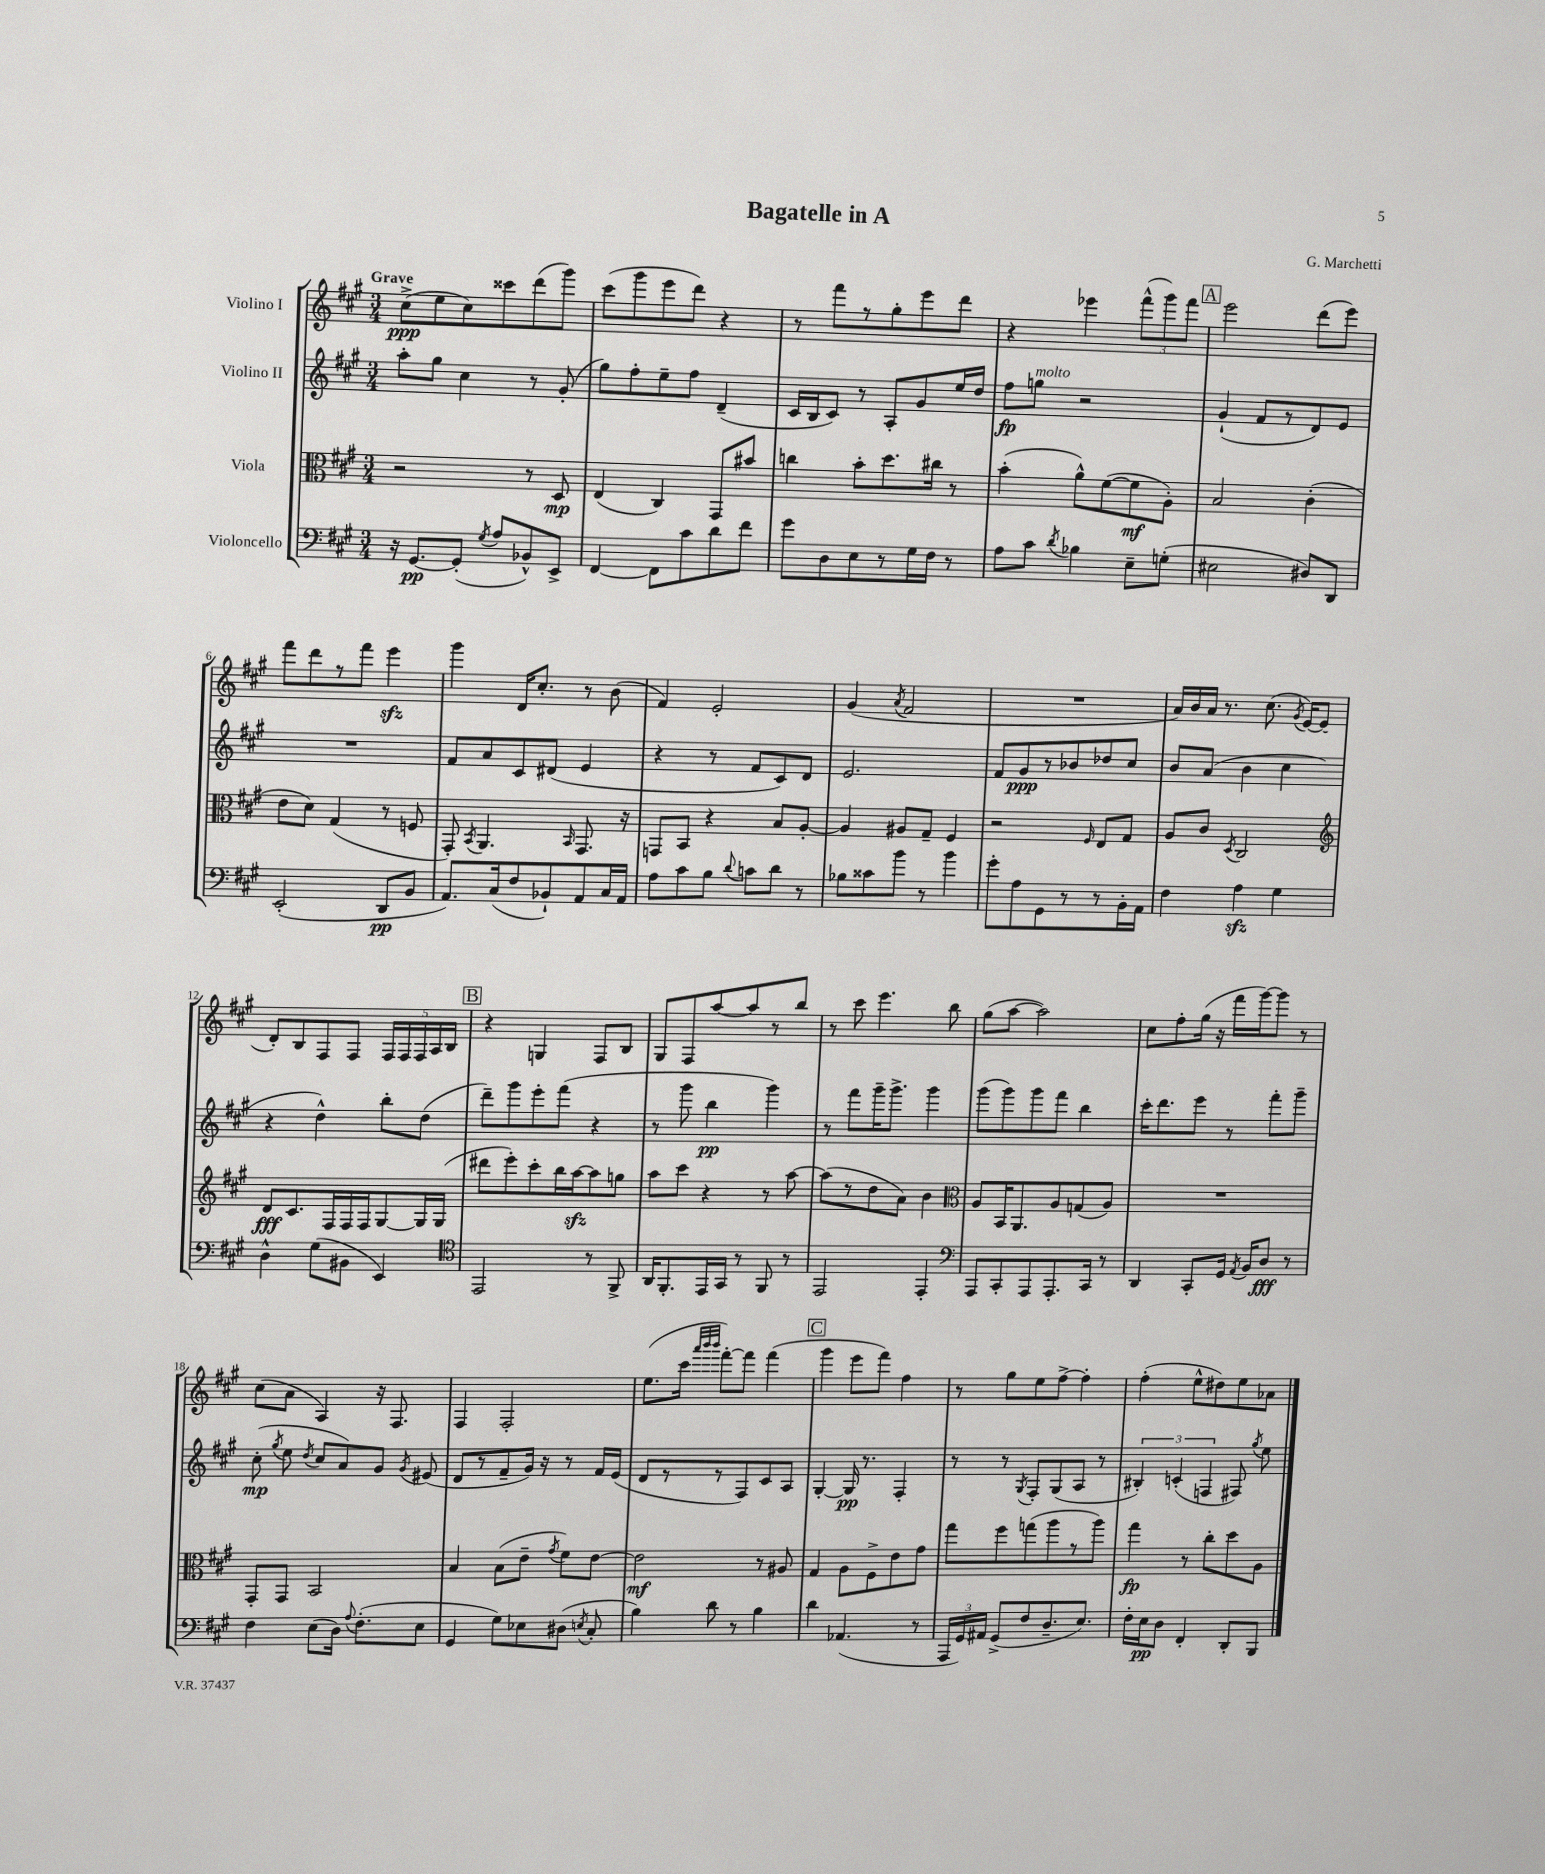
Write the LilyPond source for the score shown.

\header { title = "Bagatelle in A" composer = "G. Marchetti" }
<<
\new StaffGroup <<
\new Staff = "s0" \with { instrumentName = "Violino I" } {
    \clef treble \key a \major \numericTimeSignature \time 3/4 \tempo "Grave"
    \autoBeamOff cis''8[->\ppp( e''8 cis''8) cisis'''8 d'''8( gis'''8]) |
    cis'''8[( gis'''8 e'''8 d'''8]) r4 |
    r8 fis'''8[ r8 gis''8-. e'''8 d'''8] |
    r4 ees'''4 \tuplet 3/2 { fis'''8[-^( gis'''8) fis'''8] } |
    \mark \markup { \box "A" } e'''2 d'''8[( e'''8]) |
    fis'''8[ d'''8 r8 fis'''8] e'''4\sfz |
    gis'''4 d'16[ cis''8.]-. r8 b'8( |
    fis'4) e'2-. |
    gis'4( \acciaccatura { a'8 } fis'2 |
    R2. |
    a'16[) b'16 a'16] r8. cis''8.( \acciaccatura { gis'8 } e'16[~) e'8]( |
    d'8[-.) b8 fis8 fis8] \tuplet 5/4 { fis16[ fis16 fis16 a16 b16] } |
    \mark \markup { \box "B" } r4 g4 fis8[ b8] |
    gis8[ fis8 a''8~ a''8 r8 b''8] |
    r8 cis'''8 e'''4. b''8 |
    gis''8[( a''8]~ a''2) |
    cis''8[ fis''8-. gis''16]( r16 fis'''16[ gis'''16~) gis'''8] r8 |
    cis''8[( a'8] a4) r16 fis8. |
    fis4 fis2-. |
    e''8.[( cis'''16] \grace { a'''32[ b'''32 b'''32] } fis'''8[~-.) fis'''8] fis'''4( |
    \mark \markup { \box "C" } gis'''4 e'''8[ fis'''8]) fis''4 |
    r8 gis''8[ e''8 fis''8]~-> fis''4-. |
    fis''4-.( e''8[-^ dis''8) e''8 aes'8] \bar "|." |
}
\new Staff = "s1" \with { instrumentName = "Violino II" } {
    \clef treble \key a \major \numericTimeSignature \time 3/4
    \autoBeamOff a''8[-. gis''8] cis''4 r8 gis'8-.( |
    gis''8[) fis''8-. e''8-- fis''8] d'4--( |
    cis'16[ b16 cis'8]) r8 a8[-. gis'8 e''16 d''16] |
    fis''8[\fp g''8]^\markup { \italic "molto" } r2 |
    \mark \markup { \box "A" } gis'4-!( fis'8[ r8 d'8) e'8] |
    R2. |
    fis'8[ a'8 cis'8 dis'8]( e'4 |
    r4 r8 fis'8[ cis'8) d'8] |
    e'2. |
    fis'8[ gis'8\ppp r8 bes'8 des''8 cis''8] |
    b'8[ a'8]( b'4 cis''4 |
    r4 d''4-^) b''8[-. d''8]( |
    \mark \markup { \box "B" } d'''8[--) gis'''8 e'''8-. fis'''8]( r4 |
    r8 gis'''8 b''4\pp gis'''4) |
    r8 fis'''8[ gis'''16-- gis'''8.]-> gis'''4 |
    gis'''8[( gis'''8) gis'''8 fis'''8] b''4 |
    cis'''16[-. d'''8. e'''8] r8 fis'''8[-. gis'''8]-- |
    cis''8-.\mp( \acciaccatura { gis''8 } e''8 \acciaccatura { d''8 } cis''8[ a'8) gis'8] \acciaccatura { gis'8 } eis'8( |
    d'8[ r8 fis'8-- gis'16]) r16 r8 fis'16[ e'16]( |
    d'8[ r8 r8 fis8) cis'8 a8] |
    \mark \markup { \box "C" } gis4~-. gis16\pp r8. fis4-. |
    r8 r8 \acciaccatura { gis8 } fis8[-. gis8( a8] r8 |
    \tuplet 3/2 { bis4-.) c'4-.( f4 } fis8) \acciaccatura { gis''8 } e''8 \bar "|." |
}
\new Staff = "s2" \with { instrumentName = "Viola" } {
    \clef alto \key a \major \numericTimeSignature \time 3/4
    \autoBeamOff r2 r8 d8\mp |
    e4( cis4) gis,8[ bis'8] |
    c''4 b'8[-. d''8. cis''16] r8 |
    b'4-.( a'8[-^) fis'8~( fis'8\mf a8]-.) |
    \mark \markup { \box "A" } b2 cis'4-.( |
    e'8[ d'8]) gis4( r8 f8 |
    gis,8-.) \acciaccatura { b,8 } a,4. \grace { b,16 } gis,8. r16 |
    g,8[ b,8] r4 b8[ a8]~-. |
    a4 ais8[ gis8]-- fis4 |
    r2 \grace { fis16 } e8[ gis8] |
    a8[ cis'8] \acciaccatura { d8 } cis2 |
    \clef treble d'8[\fff cis'8. fis16 fis16 fis16 gis8~ gis16 gis16]( |
    \mark \markup { \box "B" } dis'''8[ e'''8-.) cis'''8-. b''16 a''16~\sfz a''8 g''8] |
    a''8[ cis'''8] r4 r8 a''8~ |
    a''8[( r8 d''8 a'8]) b'4 |
    \clef alto a8[ b,16 a,8. a8 g8( a8]) |
    R2. |
    gis,8[-. gis,8] b,2 |
    b4 b8[( e'8]-- \acciaccatura { gis'8 } fis'8[) e'8]~ |
    e'2\mf r8 ais8 |
    \mark \markup { \box "C" } gis4 a8[ fis8-> e'8 gis'8] |
    gis''8[ fis''8 g''8( a''8 r8 a''8]) |
    gis''4\fp r8 cis''8[-. d''8 a8] \bar "|." |
}
\new Staff = "s3" \with { instrumentName = "Violoncello" } {
    \clef bass \key a \major \numericTimeSignature \time 3/4
    \autoBeamOff r16 gis,8.[~\pp gis,8]-.( \acciaccatura { gis8 } a8[ bes,8-^) e,8]-> |
    fis,4~ fis,8[ cis'8 d'8 fis'8] |
    gis'8[ d8 e8 r8 gis16 fis16] r8 |
    a8[ cis'8] \acciaccatura { d'8 } bes4 e8[-- g8]-.( |
    \mark \markup { \box "A" } eis2 dis8[) d,8] |
    e,2-.( d,8[\pp b,8] |
    a,8.[) cis16( fis8 bes,8-!) a,8 cis16 a,16] |
    a8[ cis'8 b8] \appoggiatura { d'8 } c'8[ d'8] r8 |
    bes8[ cisis'8 b'8] r8 b'4 |
    gis'8[-. a8 gis,8 r8 r8 b,16-. a,16] |
    fis4 a4\sfz gis4 |
    d4-^ gis8[( bis,8] e,4) |
    \mark \markup { \box "B" } \clef tenor e,2 r8 fis,8-> |
    a,16[ fis,8.-. e,16 gis,16] r8 fis,8 r8 |
    e,2 e,4-. |
    \clef bass a,,8[ cis,8-. a,,8 a,,8.-. cis,16] r8 |
    d,4 cis,8[-. gis,16] \acciaccatura { a,8 } b,16[ d8]\fff r8 |
    fis4 e8[( d16]) \appoggiatura { a8 } fis8.[-.( e8] |
    gis,4 gis8[) ees8 dis8]( \acciaccatura { e8 } cis8-. |
    b4) d'8 r8 b4 |
    \mark \markup { \box "C" } d'4 aes,4.( r8 |
    \tuplet 3/2 { a,,16[ gis,16) ais,16] } gis,8[->( fis8 d8.-- e8.]) |
    fis16[-. e16\pp d8] fis,4-. d,8[-. b,,8] \bar "|." |
}
>>
>>
